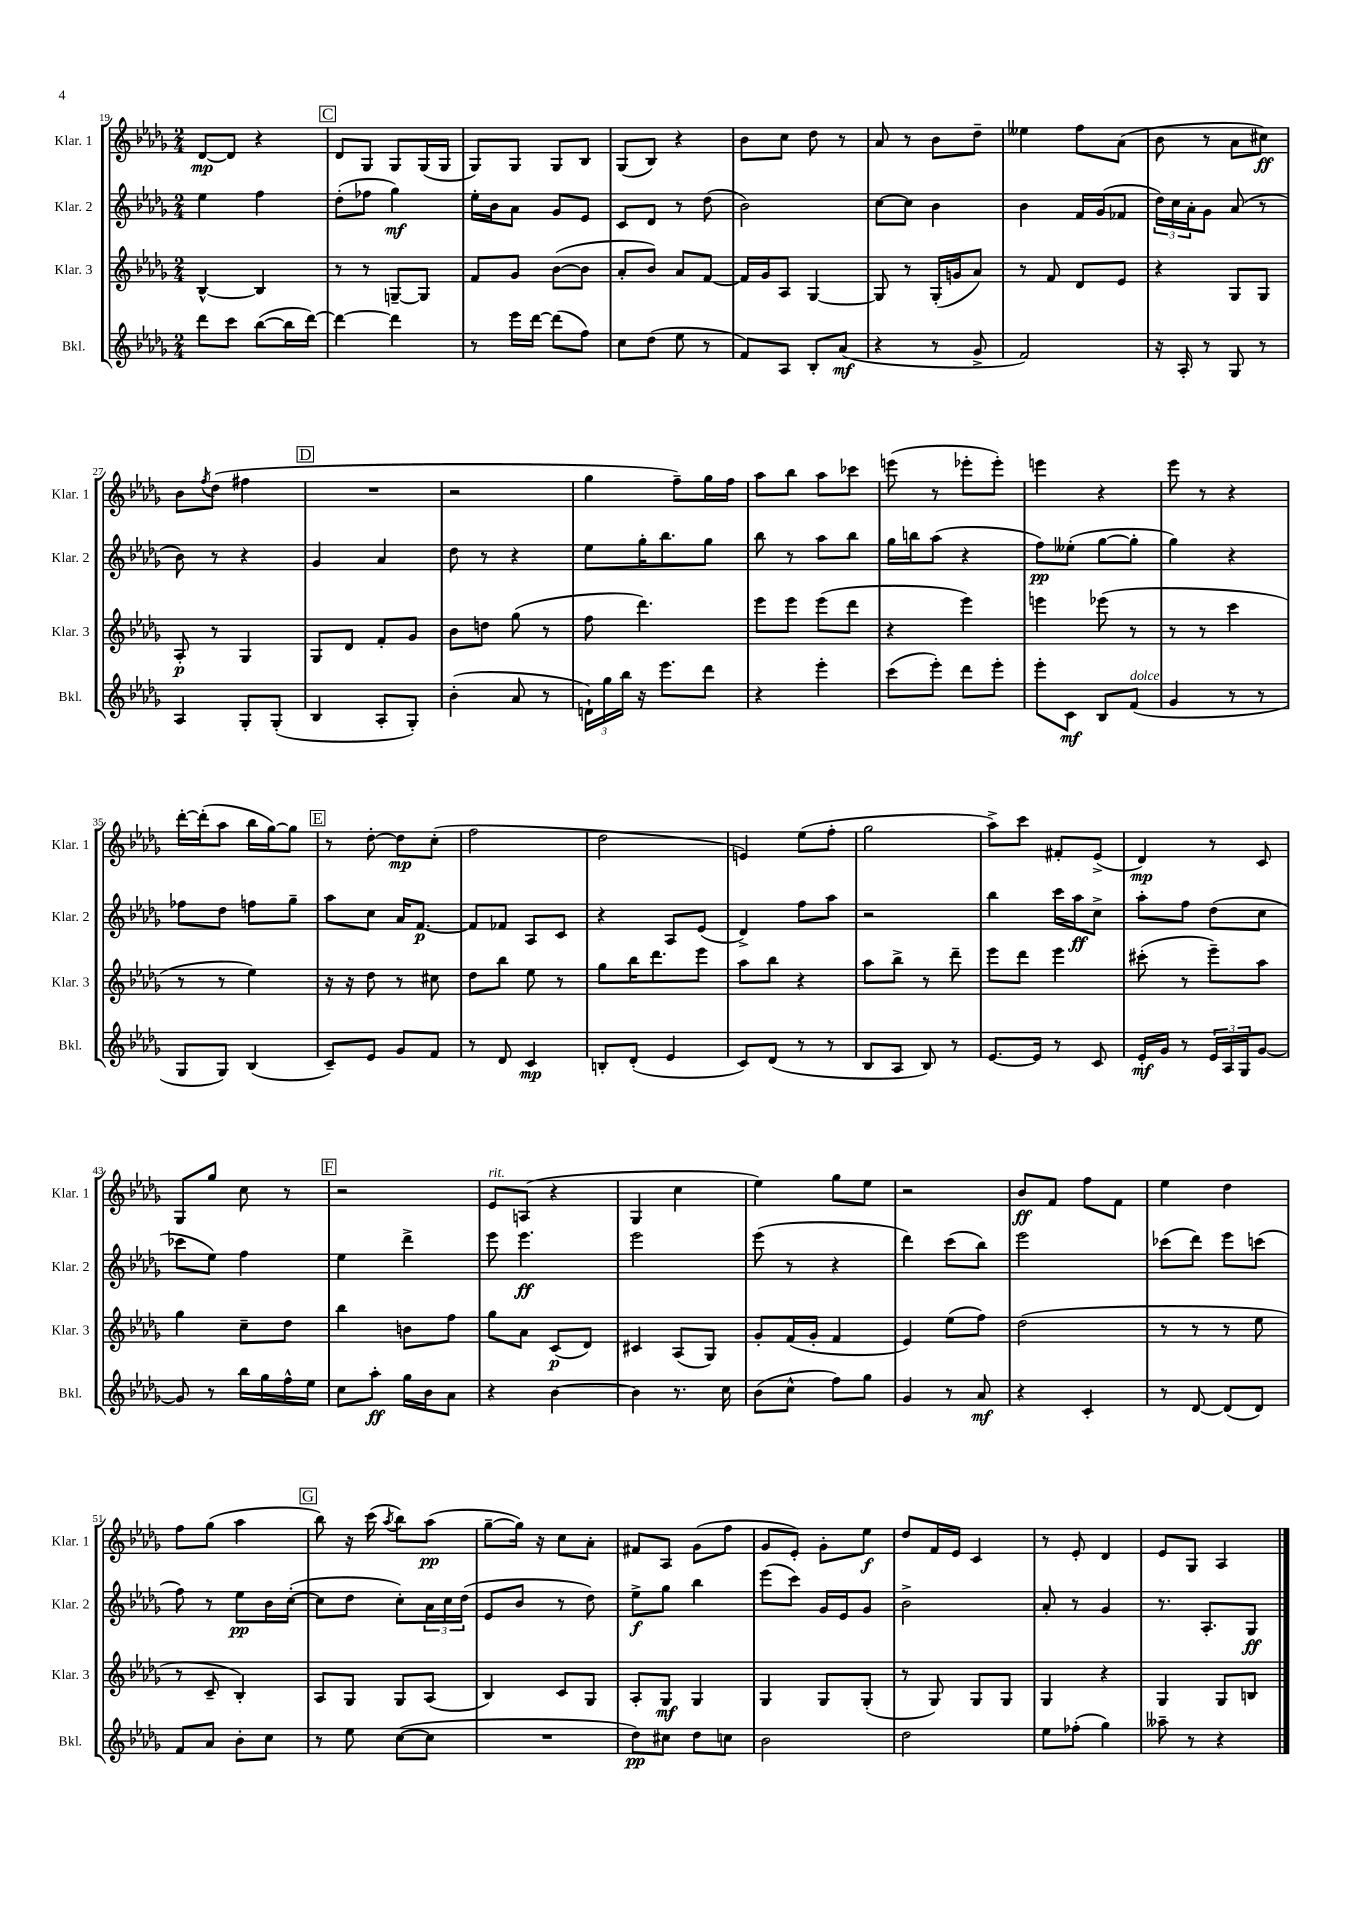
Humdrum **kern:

**kern	**kern	**kern	**kern
*staff4	*staff3	*staff2	*staff1
*clefG2	*clefG2	*clefG2	*clefG2
*k[b-e-a-d-g-]	*k[b-e-a-d-g-]	*k[b-e-a-d-g-]	*k[b-e-a-d-g-]
*M2/4	*M2/4	*M2/4	*M2/4
8ddd-\L	[4B-^^/	4ee-\	[8d-/L
8ccc\J	.	.	8d-/]J
([8bb-\L	4B-/]	4ff\	4r
16bb-\]L	.	.	.
[16ddd-\JJ)	.	.	.
=	=	=	=
4ddd-\_	8r	(8dd-'\L	8d-/L
.	8r	8ff-\J	8G-/J
4ddd-\]	[8G~/L	4gg-\)	8G-/L
.	8G/]J	.	(16G-/L
.	.	.	16G-/JJ
=	=	=	=
8r	8f/L	16ee-'\LL	8G-/L)
.	.	16b-\J	.
16eee-\LL	8g-/J	8a-\J	8G-/J
[16ddd-\JJ	.	.	.
(8ddd-\]L	([8b-\L	8g-/L	8G-/L
8ff\J)	8b-\]J	8e-/J	8B-/J
=	=	=	=
8cc\L	8a-'/L	8c/L	(8G-/L
(8dd-\J	8b-/J)	8d-/J	8B-/J)
8ee-\	8a-/L	8r	4r
8r	[8f/J	(8dd-\	.
=	=	=	=
8f/L)	16f/]LL	2b-\)	8b-\L
.	16g-/J	.	.
8A-/J	8A-/J	.	8cc\J
8B-'/L	[4G-/	.	8dd-\
(8a-/J	.	.	8r
=	=	=	=
4r	8G-/]	[8cc\L	8a-/
.	8r	8cc\]J	8r
8r	(16G-'/LL	4b-\	8b-\L
.	16g/J	.	.
8g-^/	8a-/J)	.	8dd-~\J
=	=	=	=
2f/)	8r	4b-\	4ee--\
.	8f/	.	.
.	8d-/L	16f/LL	8ff\L
.	.	(16g-/J	.
.	8e-/J	8f-/J	(8a-\J
=	=	=	=
16r	4r	24dd-\LL)	8b-\
.	.	24cc\	.
16A-'/	.	.	.
.	.	24a-'\J	.
8r	.	8g-\J	8r
8G-/	8G-/L	(8a-/	8a-\L
8r	8G-/J	8r	8cc#\J)
=	=	=	=
4A-/	8A-'/	8b-\)	8b-\L
.	.	.	8qff/
.	8r	8r	(8dd-\J
8G-'/L	4G-/	4r	4ff#\
(8G-'/J	.	.	.
=	=	=	=
4B-/	8G-/L	4g-/	2r
.	8d-/J	.	.
8A-'/L	8f'/L	4a-/	.
8G-'/J)	8g-/J	.	.
=	=	=	=
(4b-'\	8b-\L	8dd-\	2r
.	8dd\J	8r	.
8a-/	(8gg-\	4r	.
8r	8r	.	.
=	=	=	=
24d`\LL)	8ff\	8ee-\L	4gg-\
24gg-\	.	.	.
24bb-\JJ	.	.	.
16r	4.ddd-\)	16gg-'\K	.
8.eee-\L	.	8.bb-\	.
.	.	.	8ff~\L)
8ddd-\J	.	8gg-\J	16gg-\L
.	.	.	16ff\JJ
=	=	=	=
4r	8eee-\L	8bb-\	8aa-\L
.	8eee-\J	8r	8bb-\J
4eee-'\	(8eee-\L	8aa-\L	8aa-\L
.	8ddd-\J	8bb-\J	8ccc-\J
=	=	=	=
(8ccc\L	4r	16gg-\LL	(8eee\
.	.	16bb\J	.
8eee-'\J)	.	(8aa-\J	8r
8ddd-\L	4eee-\)	4r	8eee-'\L
8eee-'\J	.	.	8eee-'\J)
=	=	=	=
8eee-'\L	4eee\	8ff\L)	4eee\
8c\J	.	(8ee--'\J	.
8B-/L	(8eee-\	[8gg-\L	4r
(8f/J	8r	8gg-'\]J	.
=	=	=	=
4g-/	8r	4gg-\)	8eee-\
.	8r	.	8r
8r	4ccc\	4r	4r
8r	.	.	.
=	=	=	=
8G-/L	8r	8ff-\L	[16ddd-'\LL
.	.	.	(16ddd-'\]J
8G-/J)	8r	8dd-\J	8aa-\J
(4B-/	4ee-\)	8ff\L	16bb-\LL
.	.	.	[16gg-\J)
.	.	8gg-~\J	8gg-\]J
=	=	=	=
8c~/L)	16r	8aa-\L	8r
.	16r	.	.
8e-/J	8dd-\	8cc\J	[8dd-'\
8g-/L	8r	16a-/LK	8dd-\]L
.	.	[8.f/J	.
8f/J	8cc#\	.	(8cc'\J
=	=	=	=
8r	8dd-\L	8f/]L	2ff\
8d-/	8bb-\J	8f-/J	.
4c/	8ee-\	8A-/L	.
.	8r	8c/J	.
=	=	=	=
8B'/L	8gg-\L	4r	2dd-\
(8d-'/J	16bb-\K	.	.
.	8.ddd-\	.	.
4e-/	.	8A-/L	.
.	8eee-\J	(8e-/J	.
=	=	=	=
8c/L)	8aa-\L	4d-^/)	4e/)
(8d-/J	8bb-\J	.	.
8r	4r	8ff\L	(8ee-\L
8r	.	8aa-\J	8ff'\J
=	=	=	=
8B-/L	8aa-\L	2r	2gg-\
8A-/J	8bb-^\J	.	.
8B-/)	8r	.	.
8r	8ddd-~\	.	.
=	=	=	=
[8.e-/L	8eee-\L	4bb-\	8aa-^\L)
.	8ddd-\J	.	8ccc\J
16e-/]Jk	.	.	.
8r	4eee-\	16ccc\LL	8f#'/L
.	.	16aa-\J	.
8c/	.	8cc^\J	(8e-^/J
=	=	=	=
16e-'/LL	(8ccc#'\	8aa-'\L	4d-/)
16g-/JJ	.	.	.
8r	8r	8ff\J	.
24e-/LL	8eee-~\L)	(8dd-\L	8r
24A-/	.	.	.
24G-/J	.	.	.
[8g-/J	8aa-\J	8cc\J	8c/
=	=	=	=
8g-/]	4gg-\	8ccc-\L	8G-/L
8r	.	8ee-\J)	8gg-/J
16bb-\LL	8cc~\L	4ff\	8cc\
16gg-\	.	.	.
16ff^^\	8dd-\J	.	8r
16ee-\JJ	.	.	.
=	=	=	=
8cc\L	4bb-\	4ee-\	2r
8aa-'\J	.	.	.
16gg-\LL	8b\L	4ddd-^\	.
16b-\J	.	.	.
8a-\J	8ff\J	.	.
=	=	=	=
4r	8gg-\L	8eee-\	8e-/L
.	8a-\J	4.eee-\	(8A/J
[4b-\	(8c/L	.	4r
.	8d-/J)	.	.
=	=	=	=
4b-\]	4c#/	2eee-\	4G-/
8.r	(8A-/L	.	4cc\
.	8G-/J)	.	.
16cc\	.	.	.
=	=	=	=
(8b-\L	8g-'/L	(8eee-\	4ee-\)
8cc^^\J	(16f/L	8r	.
.	16g-'/JJ	.	.
8ff\L)	4f/	4r	8gg-\L
8gg-\J	.	.	8ee-\J
=	=	=	=
4g-/	4e-/)	4ddd-\)	2r
8r	(8ee-\L	(8ccc\L	.
8a-/	8ff\J)	8bb-\J)	.
=	=	=	=
4r	(2dd-\	2eee-\	8b-/L
.	.	.	8f/J
4c'/	.	.	8ff\L
.	.	.	8f\J
=	=	=	=
8r	8r	(8ccc-\L	4ee-\
[8d-/	8r	8ddd-\J)	.
(8d-/]L	8r	8eee-\L	4dd-\
8d-/J)	8ee-\	(8ccc\J	.
=	=	=	=
8f/L	8r	8ff\)	8ff\L
8a-/J	8c~/	8r	(8gg-\J
8b-'\L	4B-'/)	8ee-\L	4aa-\
8cc\J	.	16b-\L	.
.	.	([16cc'\JJ	.
=	=	=	=
8r	8A-/L	8cc\]L	8bb-\)
8ee-\	8G-/J	8dd-\J	16r
.	.	.	(16ccc\
.	.	.	8qaa-/
([8cc\L	8G-/L	8cc'\L)	8bb-\L)
8cc\]J	(8A-/J	24a-\L	(8aa-\J
.	.	24cc\	.
.	.	(24dd-\JJ	.
=	=	=	=
2r	4B-/)	8e-/L	[8gg-~\L
.	.	8b-/J	16gg-\]Jk)
.	.	.	16r
.	8c/L	8r	8cc\L
.	8G-/J	8dd-\)	8a-'\J
=	=	=	=
8dd-\L)	8A-'/L	8ee-^\L	8f#/L
8cc#\J	8G-/J	8gg-\J	8A-/J
8dd-\L	4G-/	4bb-\	(8g-\L
8cc\J	.	.	8ff\J
=	=	=	=
2b-\	4G-/	(8eee-\L	8g-/L
.	.	8ccc\J)	8e-'/J)
.	8G-/L	16g-/LL	8g-'\L
.	.	16e-/J	.
.	(8G-'/J	8g-/J	8ee-\J
=	=	=	=
2dd-\	8r	2b-^\	8dd-/L
.	8G-/)	.	16f/L
.	.	.	16e-/JJ
.	8G-/L	.	4c/
.	8G-/J	.	.
=	=	=	=
8ee-\L	4G-/	8a-'/	8r
(8ff-'\J	.	8r	8e-'/
4gg-\)	4r	4g-/	4d-/
=	=	=	=
8aa--~\	4G-/	8.r	8e-/L
8r	.	.	8G-/J
.	.	8.A-'/L	.
4r	8G-/L	.	4A-/
.	8B/J	8G-/J	.
==	==	==	==
*-	*-	*-	*-
